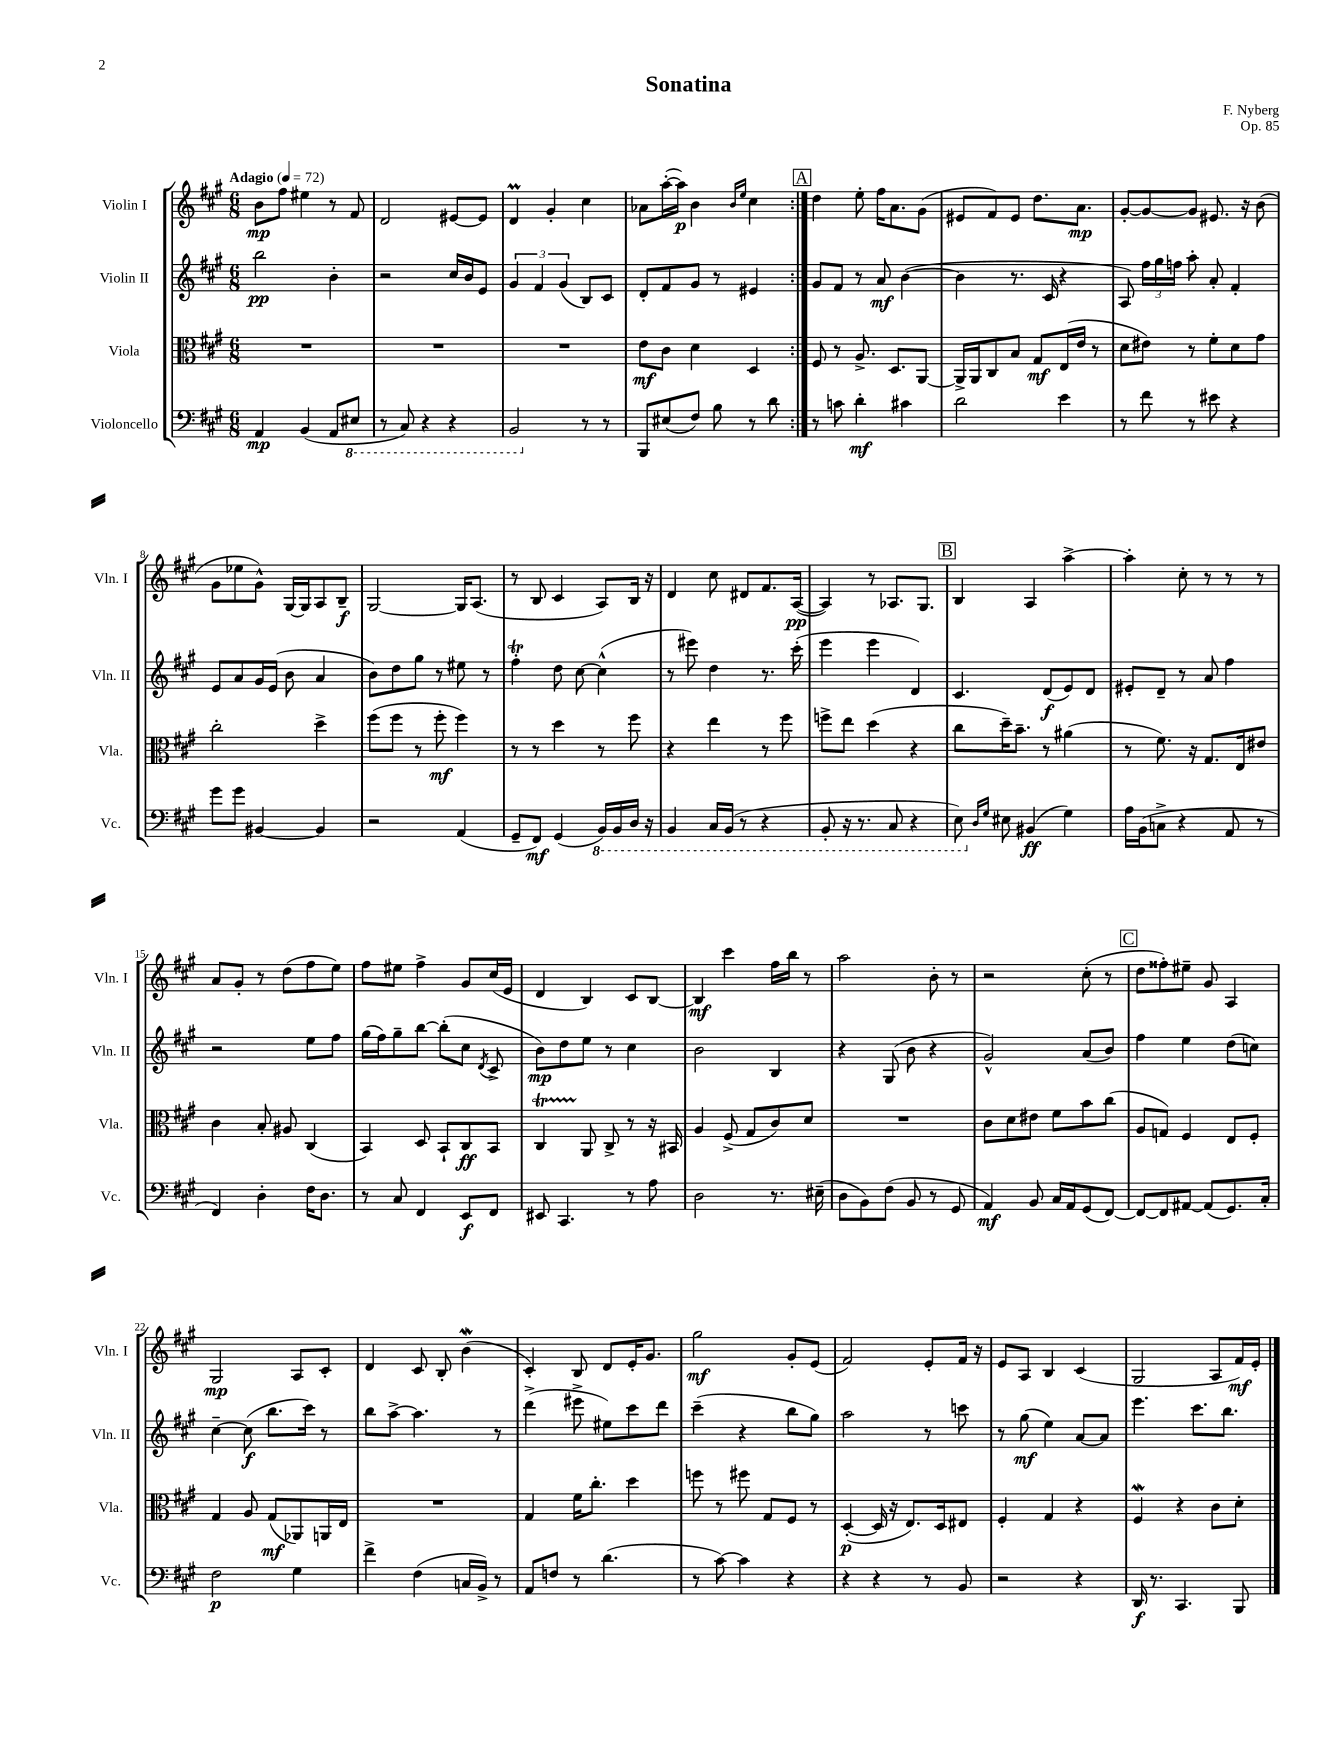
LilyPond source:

\header { title = "Sonatina" composer = "F. Nyberg" opus = "Op. 85" }
<<
\new StaffGroup <<
\new Staff = "s0" \with { instrumentName = "Violin I" shortInstrumentName = "Vln. I" } {
    \clef treble \key a \major \numericTimeSignature \time 6/8 \tempo "Adagio" 4 = 72
    \autoBeamOff \repeat volta 2 { b'8[\mp fis''8] eis''4 r8 fis'8 |
    d'2 eis'8[~ eis'8] |
    d'4\prall gis'4-. cis''4 |
    aes'8[ a''16~-.( a''16]\p) b'4 \grace { b'16[ e''16] } cis''4 | }
    \mark \markup { \box "A" } d''4 e''8-. fis''16[ a'8. gis'8]( |
    eis'8[ fis'8) eis'8] d''8.[ a'8.]\mp |
    gis'8[~-. gis'8~ gis'8] eis'8. r16 b'8( |
    gis'8[ ees''8 gis'8]-^) gis16[~ gis16 a8 b8]--\f |
    gis2~ gis16[ a8.]( |
    r8 b8 cis'4 a8[) b16] r16 |
    d'4 cis''8 dis'8[ fis'8. a16]~\pp( |
    a4) r8 aes8.[ gis8.] |
    \mark \markup { \box "B" } b4 a4 a''4~-> |
    a''4-. cis''8-. r8 r8 r8 |
    a'8[ gis'8]-. r8 d''8[( fis''8 e''8]) |
    fis''8[ eis''8] fis''4-> gis'8[ cis''16( e'16] |
    d'4 b4) cis'8[ b8]~ |
    b4\mf cis'''4 fis''16[ b''16] r8 |
    a''2 b'8-. r8 |
    r2 cis''8-.( r8 |
    \mark \markup { \box "C" } d''8[ fisis''8-.) eis''8]-- gis'8 a4 |
    gis2\mp a8[ cis'8]-. |
    d'4 cis'8 b8-. b'4\mordent( |
    cis'4-.) b8 d'8[ e'16-. gis'8.] |
    gis''2\mf gis'8[-. e'8]( |
    fis'2) e'8[-. fis'16] r16 |
    e'8[ a8] b4 cis'4( |
    gis2 a8[ fis'16\mf) e'16]-. \bar "|." |
}
\new Staff = "s1" \with { instrumentName = "Violin II" shortInstrumentName = "Vln. II" } {
    \clef treble \key a \major \numericTimeSignature \time 6/8
    \autoBeamOff \repeat volta 2 { b''2\pp b'4-. |
    r2 cis''16[ b'16 e'8] |
    \tuplet 3/2 { gis'4 fis'4 gis'4( } b8[) cis'8] |
    d'8[-. fis'8 gis'8] r8 eis'4 | }
    \mark \markup { \box "A" } gis'8[ fis'8] r8 a'8\mf b'4~( |
    b'4 r8. cis'16 r4 |
    a8) \tuplet 3/2 { fis''16[ gis''16 f''16] } a''8-. a'8-. fis'4-. |
    e'8[ a'8 gis'16 e'16]( b'8 a'4 |
    b'8[) d''8 gis''8] r8 eis''8 r8 |
    fis''4-.\trill d''8 cis''8~ cis''4-^( |
    r8 eis'''8) d''4 r8. cis'''16-.( |
    e'''4 e'''4 d'4) |
    \mark \markup { \box "B" } cis'4. d'8[\f( e'8) d'8] |
    eis'8[-. d'8]-- r8 a'8 fis''4 |
    r2 e''8[ fis''8] |
    gis''16[( fis''16) gis''8-- b''8]~ b''8[-.( cis''8] \acciaccatura { d'8 } cis'8-> |
    b'8[\mp) d''8 e''8] r8 cis''4 |
    b'2 b4 |
    r4 gis8( b'8 r4 |
    gis'2-^) a'8[( b'8]) |
    \mark \markup { \box "C" } fis''4 e''4 d''8[( c''8]) |
    cis''4~-- cis''8\f( b''8.[ cis'''16]) r8 |
    b''8[ a''8]~-> a''4. r8 |
    d'''4->( eis'''8-> eis''8[) cis'''8 d'''8] |
    cis'''4--( r4 b''8[ gis''8]) |
    a''2 r8 c'''8 |
    r8 gis''8\mf( e''4) a'8[~ a'8] |
    e'''4. cis'''8.[ b''8.] \bar "|." |
}
\new Staff = "s2" \with { instrumentName = "Viola" shortInstrumentName = "Vla." } {
    \clef alto \key a \major \numericTimeSignature \time 6/8
    \autoBeamOff \repeat volta 2 { R2. |
    R2. |
    R2. |
    e'8[\mf cis'8] d'4 d4 | }
    \mark \markup { \box "A" } fis8 r8 a8.-> d8.[ a,8]~ |
    a,16[-> a,16 cis8 b8] gis8[\mf e16( e'16] r8 |
    d'8[ eis'8]) r8 fis'8[-. d'8 gis'8] |
    cis''2-. d''4-> |
    fis''8[( fis''8] r8 fis''8-.\mf fis''4) |
    r8 r8 d''4 r8 fis''8 |
    r4 e''4 r8 fis''8 |
    f''8[-> e''8] d''4( r4 |
    \mark \markup { \box "B" } cis''8[ d''16--) b'8.]-- r8 ais'4( |
    r8 fis'8.) r16 gis8.[ e16 eis'8] |
    cis'4 b8-. ais8 cis4( |
    b,4) d8 b,8[-! cis8\ff b,8] |
    cis4\startTrillSpan a,8\stopTrillSpan cis8-> r8 r16 bis,16 |
    a4 fis8->( gis8[ cis'8) d'8] |
    R2. |
    cis'8[ d'8 eis'8] fis'8[ b'8 cis''8]( |
    \mark \markup { \box "C" } a8[ g8]) fis4 e8[ fis8]-. |
    gis4 a8 gis8[\mf( aes,8) a,16 e16] |
    R2. |
    gis4 fis'16[ cis''8.]-. d''4 |
    f''8 r8 fis''8 gis8[ fis8] r8 |
    d4~-.\p( d16 r16 e8.[) d16 eis8] |
    fis4-. gis4 r4 |
    fis4\mordent r4 cis'8[ d'8]-. \bar "|." |
}
\new Staff = "s3" \with { instrumentName = "Violoncello" shortInstrumentName = "Vc." } {
    \clef bass \key a \major \numericTimeSignature \time 6/8
    \autoBeamOff \repeat volta 2 { a,4\mp b,4( a,8[ \ottava #-1 eis,8] |
    r8 cis,8) r4 r4 |
    b,,2 \ottava #0 r8 r8 |
    b,,8[ eis8( fis8]) b8 r8 d'8 | }
    \mark \markup { \box "A" } r8 c'8 d'4-.\mf cis'4 |
    d'2 e'4 |
    r8 fis'8 r8 eis'8 r4 |
    gis'8[ gis'8] bis,4~ bis,4 |
    r2 a,4( |
    gis,8[-- fis,8]\mf) gis,4( \ottava #-1 b,,16[) b,,16 d,16] r16 |
    b,,4 cis,16[ b,,16]( r8 r4 |
    b,,8-. r16 r8. cis,8 r4 |
    \mark \markup { \box "B" } e,8) \ottava #0 \grace { d16[ gis16] } eis8 bis,4\ff( gis4) |
    a16[ b,16( c8]-> r4 a,8 r8 |
    fis,4) d4-. fis16[ d8.] |
    r8 cis8 fis,4 e,8[\f fis,8] |
    eis,8 cis,4. r8 a8 |
    d2 r8. eis16--( |
    d8[ b,8) fis8]( b,8 r8 gis,8 |
    a,4\mf) b,8 cis16[ a,16 gis,8( fis,8]~) |
    \mark \markup { \box "C" } fis,8[~ fis,8 ais,8]~ ais,8[( gis,8.) cis16]-. |
    fis2\p gis4 |
    fis'4-> fis4( c16[ b,16]->) r8 |
    a,8[ f8] r8 d'4.( |
    r8 cis'8~) cis'4 r4 |
    r4 r4 r8 b,8 |
    r2 r4 |
    d,16\f r8. cis,4. b,,8 \bar "|." |
}
>>
>>
